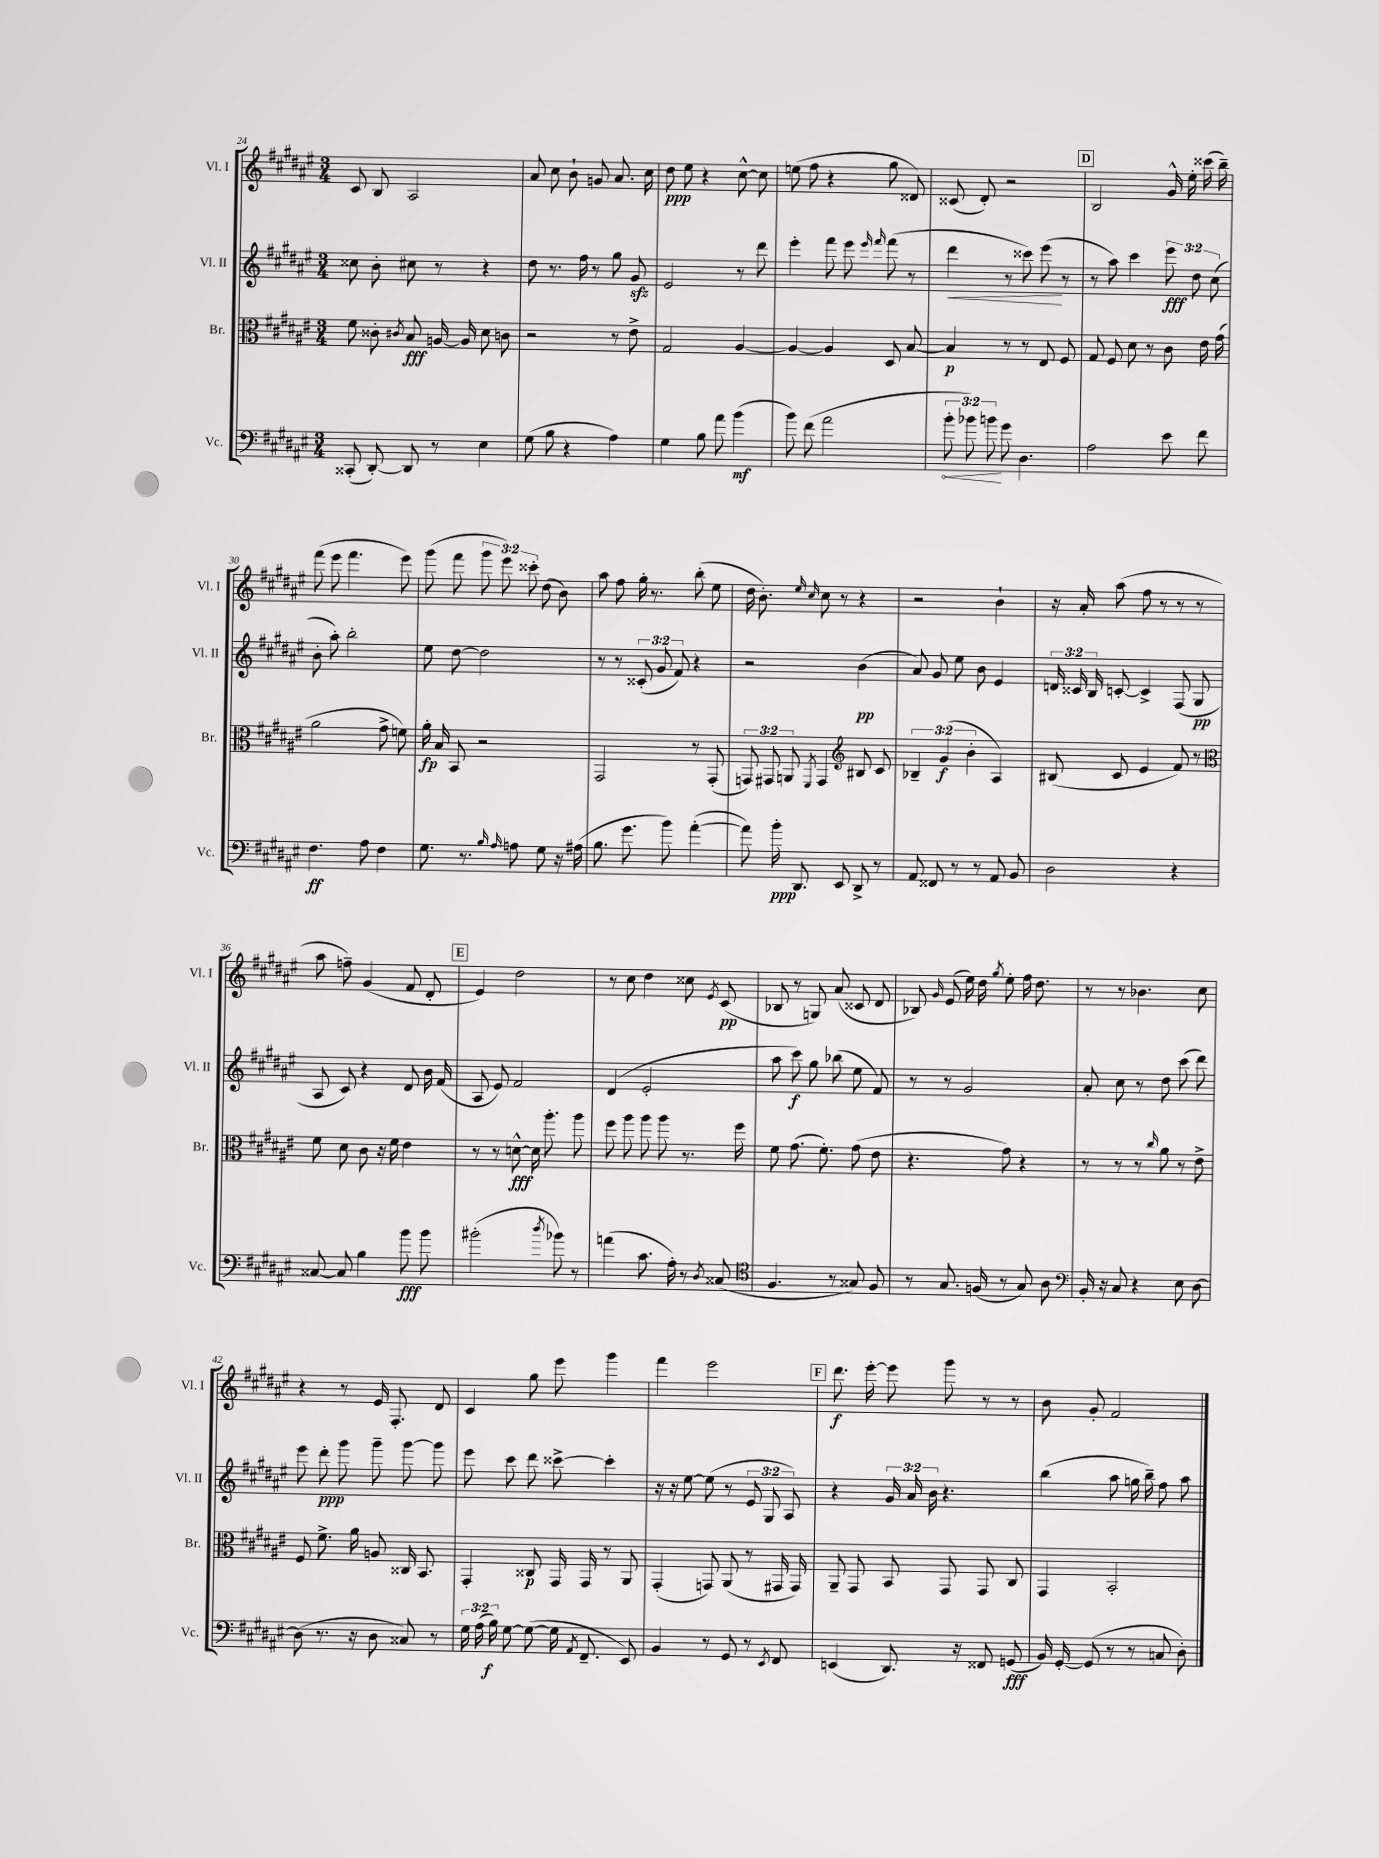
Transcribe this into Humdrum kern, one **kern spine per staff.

**kern	**dynam	**kern	**dynam	**kern	**dynam	**kern	**dynam
*part4	*part4	*part3	*part3	*part2	*part2	*part1	*part1
*staff4	*staff4	*staff3	*staff3	*staff2	*staff2	*staff1	*staff1
*I"Vc.	*	*I"Br.	*	*I"Vl. II	*	*I"Vl. I	*
*I'Vc.	*	*I'Br.	*	*I'Vl. II	*	*I'Vl. I	*
*clefF4	*	*clefC3	*	*clefG2	*	*clefG2	*
*k[f#c#g#d#a#e#]	*	*k[f#c#g#d#a#e#]	*	*k[f#c#g#d#a#e#]	*	*k[f#c#g#d#a#e#]	*
*M3/4	*	*M3/4	*	*M3/4	*	*M3/4	*
=24	=24	=24	=24	=24	=24	=24	=24
(8CC##X'/	.	8f#\	.	8cc##X\	.	8c#/	.
[8DD#'/)	.	8c##X'\	.	8b'\	.	8B/	.
.	.	8qc#X/	.	.	.	.	.
8DD#/]	.	8B/	fff	8cc#X\	.	2A#/	.
8r	.	[16An/	.	8r	.	.	.
.	.	16A/]	.	.	.	.	.
4E#\	.	8d#\	.	4r	.	.	.
.	.	8cn\	.	.	.	.	.
=25	=25	=25	=25	=25	=25	=25	=25
(8G#\	.	2r	.	8dd#\	.	8a#/	.
8B\	.	.	.	8.r	.	8cc#\	.
4r	.	.	.	.	.	8b`\	.
.	.	.	.	16ff#\	.	.	.
.	.	.	.	8r	.	8gn/	.
4A#\)	.	8r	.	8gg#\	.	8.a#/	.
.	.	8e#^\	.	8g#zz/	.	.	.
.	.	.	.	.	.	16cc#\	.
=26	=26	=26	=26	=26	=26	=26	=26
4G#\	.	2G#/	.	2e#/	.	8dd#\	ppp
.	.	.	.	.	.	8ee#\	.
8B\	.	.	.	.	.	4r	.
8a#\	.	.	.	.	.	.	.
(4b\	mf	[4A#/	.	8r	.	[8cc#^^\	.
.	.	.	.	8ddd#\	.	8cc#\]	.
=27	=27	=27	=27	=27	=27	=27	=27
8b\)	.	4A#/_	.	4eee#'\	.	(8een\	.
(8f#\	.	.	.	.	.	8ff#\	.
2a#\	.	4A#/]	.	8fff#\	.	4r	.
.	.	.	.	8eee#\	.	.	.
.	.	.	.	16qqeee#/	.	.	.
.	.	.	.	16qqfff#/	.	.	.
.	.	8D#/	.	(8fff#\	.	8gg#\	.
.	.	[8B/	.	8r	.	8d##X/)	.
=28	=28	=28	=28	=28	=28	=28	=28
!	!LO:HP:b	!	!	!	!LO:HP:b	!	!
12b'\	<	4B/]	p	4ddd#\	<	(8c##X/	.
12b-X\)	.	.	.	.	.	.	.
.	.	.	.	.	.	8d#'/)	.
12bn\	.	.	.	.	.	.	.
8g#\	[	8r	.	8r	.	2r	.
4.D#\	.	8r	.	8ccc##X\)	.	.	.
.	.	8E#/	.	(8eee#\	.	.	.
.	.	8F#/	.	8r	[	.	.
!!LO:REH:place=s1:t=D
=29	=29	=29	=29	=29	=29	=29	=29
2A#\	.	8G#/	.	8r	.	2B/	.
.	.	8F#/	.	8aa#\)	.	.	.
.	.	8d#\	.	4ccc#\	.	.	.
.	.	8r	.	.	.	.	.
8e#\	.	8c#\	.	12eee#\	fff	16g#^^/	.
.	.	.	.	.	.	16ee#'\	.
.	.	.	.	12dd#\	.	.	.
8f#\	.	16e#\	.	.	.	(16ccc##X\	.
.	.	.	.	(12cc#\	.	.	.
.	.	(16g#\	.	.	.	16bb~\)	.
!!LO:LB:g=z
=30	=30	=30	=30	=30	=30	=30	=30
4.F#\	ff	2a#\	.	8b'\	.	(8fff#\	.
.	.	.	.	8aa#'\)	.	8eee#\	.
.	.	.	.	2bb'\	.	4.fff#\	.
8A#\	.	.	.	.	.	.	.
4F#\	.	8g#^\	.	.	.	.	.
.	.	8fn\)	.	.	.	8eee#\)	.
=31	=31	=31	=31	=31	=31	=31	=31
8.G#\	.	16a#'\	fp	8ee#\	.	(8ggg#\	.
.	.	16B/	.	.	.	.	.
.	.	8BB/	.	[8dd#\	.	8fff#\	.
8.r	.	.	.	.	.	.	.
.	.	2r	.	2dd#\]	.	12ggg#\	.
.	.	.	.	.	.	12eee#\)	.
16qqB/	.	.	.	.	.	.	.
16qqA#/	.	.	.	.	.	.	.
8An\	.	.	.	.	.	.	.
.	.	.	.	.	.	12ccc##X'\	.
8G#\	.	.	.	.	.	(8dd#\	.
16r	.	.	.	.	.	8b\)	.
(16A#X\	.	.	.	.	.	.	.
=32	=32	=32	=32	=32	=32	=32	=32
8.B\	.	2GG#/	.	8r	.	8aa#\	.
.	.	.	.	8r	.	8ff#\	.
8.g#\	.	.	.	.	.	.	.
.	.	.	.	(12c##X'/	.	16gg#'\	.
.	.	.	.	.	.	8.r	.
.	.	.	.	12g#/	.	.	.
8b\)	.	.	.	.	.	.	.
.	.	.	.	12f#/)	.	.	.
([4a#'\	.	8r	.	4r	.	(8bb'\	.
.	.	(8GG#'/	.	.	.	8ee#\	.
=33	=33	=33	=33	=33	=33	=33	=33
8a#\])	.	12GGn/)	.	2r	.	16dd#\	.
.	.	.	.	.	.	8.b'\)	.
.	.	12GG#X/	.	.	.	.	.
16b'\	ppp	.	.	.	.	.	.
.	.	12AAn/	.	.	.	.	.
8.DD#/	.	.	.	.	.	.	.
.	.	.	.	.	.	16qqee#/	.
.	.	8qFF#/	.	.	.	16qqcc#/	.
.	.	4GG#/	.	.	.	8cc#\	.
8EE#/	.	.	.	.	.	8r	.
*	*	*clefG2	*	*	*	*	*
8DD#^/	.	8B#X/	.	(4b\	pp	4r	.
8r	.	8c#/	.	.	.	.	.
=34	=34	=34	=34	=34	=34	=34	=34
8AA#/	.	6B-X~/	.	8a#/)	.	2r	.
8FF##X/	.	.	.	8g#/	.	.	.
.	.	(6g#/	f	.	.	.	.
8r	.	.	.	8ee#\	.	.	.
.	.	6b'\	.	.	.	.	.
8r	.	.	.	8b\	.	.	.
8AA#/	.	4A#/)	.	4e#/	.	4b`\	.
8BB/	.	.	.	.	.	.	.
=35	=35	=35	=35	=35	=35	=35	=35
2D#\	.	(8B#X/	.	24dn/	.	16r	.
.	.	.	.	24c##X/	.	.	.
.	.	.	.	.	.	16a#'/	.
.	.	.	.	24B/	.	.	.
.	.	8c#/	.	[8cn'/	.	(8aa#\	.
.	.	4e#/	.	4c^/]	.	8ff#\	.
.	.	.	.	.	.	8r	.
4r	.	8f#/)	.	(8F#/	.	8r	.
.	.	8r	.	8G#/	pp	8r	.
!!LO:LB:g=z
=36	=36	=36	=36	=36	=36	=36	=36
*	*	*clefC3	*	*	*	*	*
[8C##X/	.	8f#\	.	8A#/	.	8aa#\	.
8C##/]	.	8d#\	.	8c#/)	.	8ffn~\)	.
4B\	.	8c#\	.	4r	.	(4g#/	.
.	.	16r	.	.	.	.	.
.	.	16f#\	.	.	.	.	.
8b\	fff	4e#\	.	8d#/	.	8f#/	.
8b\	.	.	.	16b\	.	8d#'/	.
.	.	.	.	(16f#/	.	.	.
!!LO:REH:place=s1:t=E
=37	=37	=37	=37	=37	=37	=37	=37
(2b#X'\	.	8r	.	8A#/	.	4e#/)	.
.	.	8r	.	8e#/)	.	.	.
.	.	[8dn^^\	fff	2f#/	.	2dd#\	.
.	.	16d\]	.	.	.	.	.
.	.	8.aa#'\	.	.	.	.	.
8qdd#/	.	.	.	.	.	.	.
8b-X\)	.	.	.	.	.	.	.
8r	.	8aa#\	.	.	.	.	.
=38	=38	=38	=38	=38	=38	=38	=38
(4an\	.	8ff#\	.	(4d#/	.	8r	.
.	.	8aa#\	.	.	.	8cc#\	.
8.c#\	.	8aa#\	.	2e#'/	.	4dd#\	.
.	.	8aa#\	.	.	.	.	.
16A#'\)	.	.	.	.	.	.	.
8r	.	8.r	.	.	.	8cc##X\	.
8qD#/	.	.	.	.	.	8qe#/	.
(8C##X/	.	.	.	.	.	(8c#/	pp
.	.	16ff#\	.	.	.	.	.
=39	=39	=39	=39	=39	=39	=39	=39
*clefC4	*	*	*	*	*	*	*
4.F#/	.	8f#\	.	8aa#\	.	8B-X/	.
.	.	(8.g#\	.	8ccc#\)	f	8r	.
.	.	.	.	8gg#\	.	8Gn/)	.
.	.	8.f#'\)	.	.	.	.	.
8r	.	.	.	(8bb-X\	.	(8a#/	.
8G##X/)	.	(8g#\	.	8ee#\	.	8c##X/	.
8F#/	.	8e#\	.	8f#/)	.	8d#/	.
=40	=40	=40	=40	=40	=40	=40	=40
8r	.	4.r	.	8r	.	8B-X/)	.
.	.	.	.	.	.	16qqg#/	.
8.G#/	.	.	.	8r	.	(8e#/	.
.	.	.	.	2g#/	.	16ee#\)	.
(16Fn/	.	.	.	.	.	16dd#\	.
.	.	.	.	.	.	8qgg#/	.
8r	.	8g#\)	.	.	.	8ee#'\	.
8G#/)	.	4r	.	.	.	16ff#\	.
.	.	.	.	.	.	8.dd#\	.
8A#\	.	.	.	.	.	.	.
=41	=41	=41	=41	=41	=41	=41	=41
*clefF4	*	*	*	*	*	*	*
16BB'/	.	8r	.	8a#'/	.	8r	.
16r	.	.	.	.	.	.	.
8C#/	.	8r	.	8cc#\	.	8r	.
4r	.	8r	.	8r	.	4.b-X\	.
.	.	16qqcc#/	.	.	.	.	.
.	.	8a#\	.	8dd#\	.	.	.
8E#\	.	8r	.	(8ccc#\	.	.	.
[8D#\	.	8e#^\	.	8ddd#\)	.	8cc#\	.
!!LO:LB:g=z
=42	=42	=42	=42	=42	=42	=42	=42
(8D#\]	.	8F#/	.	8eee#\	.	4r	.
8.r	.	8.f#^\	.	8ddd#'\	ppp	.	.
.	.	.	.	8ggg#\	.	8r	.
16r	.	16a#\	.	.	.	.	.
8D#\	.	8An/	.	8ggg#~\	.	16e#/	.
.	.	.	.	.	.	8.F#'/	.
8C##X/)	.	16C##X/	.	[8ggg#\	.	.	.
.	.	8.BB/	.	.	.	.	.
8r	.	.	.	8ggg#\]	.	8d#/	.
=43	=43	=43	=43	=43	=43	=43	=43
24G#\	.	4GG#'/	.	8eee#\	.	4c#/	.
(24A#\	.	.	.	.	.	.	.
24B\)	f	.	.	.	.	.	.
[8G#\	.	.	.	8ccc#\	.	.	.
(8G#\_	.	8C##X/	p	8ddd#\	.	8gg#\	.
16G#\]	.	16GG#/	.	[8ccc##X^\	.	8eee#\	.
8qAA#/	.	.	.	.	.	.	.
8.FF#~/	.	16GG#/	.	.	.	.	.
.	.	8r	.	4ccc##'\]	.	4ggg#\	.
8EE#/)	.	8AA#/	.	.	.	.	.
=44	=44	=44	=44	=44	=44	=44	=44
4BB/	.	(4GG#'/	.	16r	.	4fff#\	.
.	.	.	.	16r	.	.	.
.	.	.	.	[8ee#\	.	.	.
8r	.	8GGn/)	.	(8ee#\]	.	2eee#\	.
8GG#/	.	(8AA#/	.	8r	.	.	.
8r	.	8r	.	12e#/	.	.	.
.	.	.	.	12G#/	.	.	.
8qEE#/	.	.	.	.	.	.	.
8FF#/	.	16GG#X/	.	.	.	.	.
.	.	.	.	12A#/)	.	.	.
.	.	16GG#/)	.	.	.	.	.
!!LO:REH:place=s1:t=F
=45	=45	=45	=45	=45	=45	=45	=45
(4EEn/	.	8AA#~/	.	4r	.	8.ddd#\	f
.	.	8GG#/	.	.	.	.	.
.	.	.	.	.	.	[16eee#'\	.
8.DD#/)	.	8BB/	.	24g#/	.	8eee#\]	.
.	.	.	.	24a#/	.	.	.
.	.	.	.	24b\	.	.	.
.	.	8GG#/	.	4.r	.	8ggg#\	.
16r	.	.	.	.	.	.	.
8FF##X/	.	8GG#/	.	.	.	8r	.
(8GGn/	fff	8C#/	.	.	.	8r	.
=46	=46	=46	=46	=46	=46	=46	=46
16BB/)	.	4GG#/	.	(4bb\	.	8b\	.
[16GG#'/	.	.	.	.	.	.	.
(8GG#/]	.	.	.	.	.	8g#'/	.
8r	.	2BB'/	.	8aa#\	.	2f#/	.
8r	.	.	.	16ggn\	.	.	.
.	.	.	.	16bb~\)	.	.	.
8Cn/	.	.	.	8ff#\	.	.	.
8D#'\)	.	.	.	8aa#\	.	.	.
==	==	==	==	==	==	==	==
*-	*-	*-	*-	*-	*-	*-	*-
